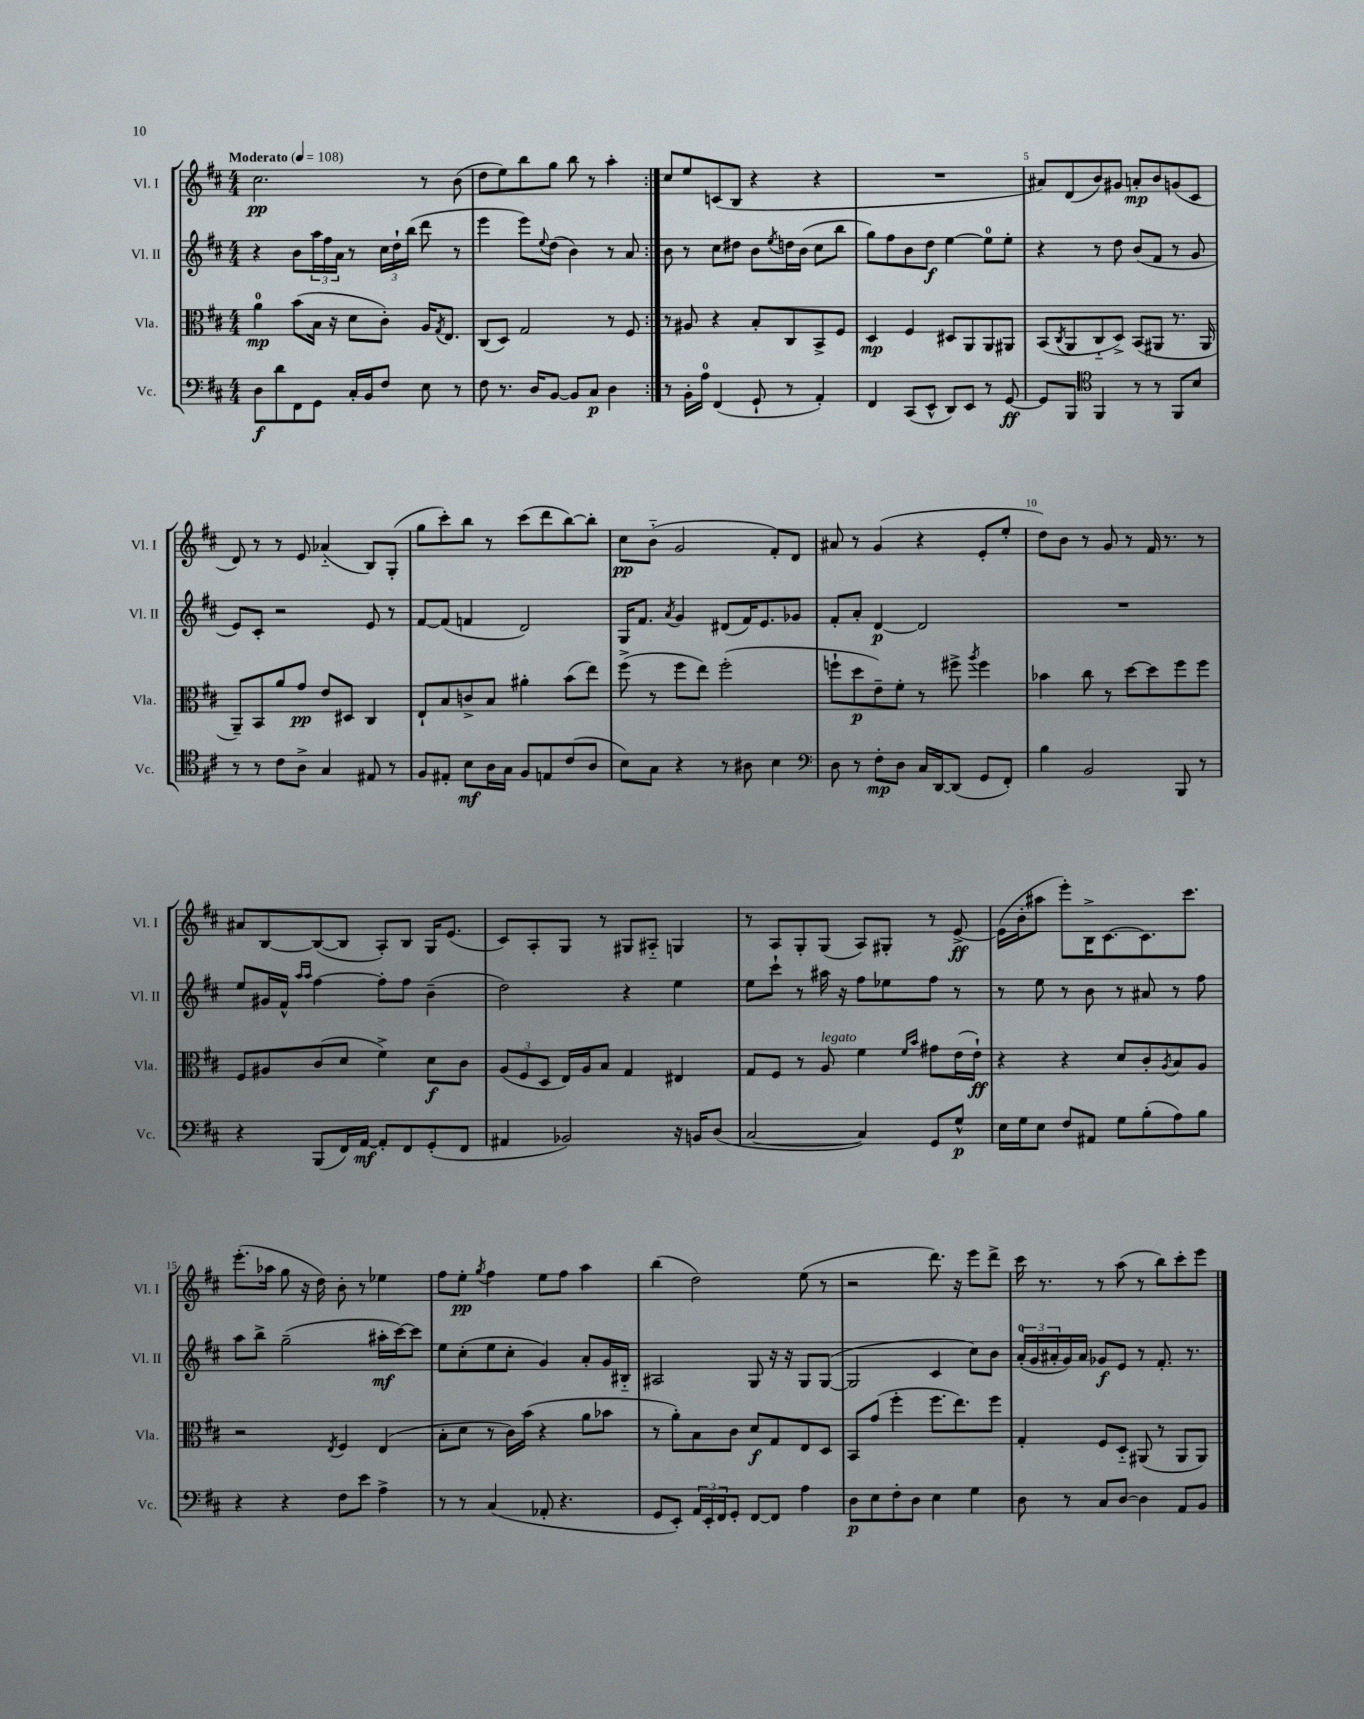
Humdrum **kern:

**kern	**dynam	**kern	**dynam	**kern	**dynam	**kern	**dynam
*part4	*part4	*part3	*part3	*part2	*part2	*part1	*part1
*staff4	*staff4	*staff3	*staff3	*staff2	*staff2	*staff1	*staff1
*I"Vc.	*	*I"Vla.	*	*I"Vl. II	*	*I"Vl. I	*
*I'Vc.	*	*I'Vla.	*	*I'Vl. II	*	*I'Vl. I	*
*clefF4	*	*clefC3	*	*clefG2	*	*clefG2	*
*k[f#c#]	*	*k[f#c#]	*	*k[f#c#]	*	*k[f#c#]	*
*M4/4	*	*M4/4	*	*M4/4	*	*M4/4	*
*MM108	*	*MM108	*	*MM108	*	*MM108	*
=1	=1	=1	=1	=1	=1	=1	=1
!	!	!	!	!	!	!LO:TX:a:B:t=Moderato	!
8D\L	f	4a\	mp	4r	.	2.cc#\	pp
8d\	.	.	.	.	.	.	.
8FF#\	.	(8b\L	.	8b\L	.	.	.
8GG\J	.	16B\Jk	.	24aa\L	.	.	.
.	.	.	.	24ff#\	.	.	.
.	.	16r	.	.	.	.	.
.	.	.	.	24a\JJ	.	.	.
16C#'/LL	.	8d\L	.	8r	.	.	.
16BB/J	.	.	.	.	.	.	.
8F#/J	.	8c#'\J)	.	24cc#\LL	.	.	.
.	.	.	.	24dd`\	.	.	.
.	.	.	.	(24bb\JJ	.	.	.
8E\	.	16A/KL	.	8ddd\	.	8r	.
.	.	8qG/	.	.	.	.	.
.	.	8.E/J	.	.	.	.	.
8r	.	.	.	8r	.	(8b\	.
=2	=2	=2	=2	=2	=2	=2	=2
8F#\	.	(8C#/L	.	4eee\	.	8dd\L	.
8.r	.	8D/J)	.	.	.	8ee\)	.
.	.	2G/	.	8eee\L)	.	8bb\	.
16D/KL	.	.	.	.	.	.	.
.	.	.	.	8qqee/	.	.	.
[8BB/J	.	.	.	(8dd\J	.	8gg\J	.
8BB/L]	.	.	.	4b\)	.	8bb\	.
8C#/J	p	.	.	.	.	8r	.
4D\	.	8r	.	8r	.	4aa'\	.
.	.	8F#/	.	8a/	.	.	.
=3:|!	=3:|!	=3:|!	=3:|!	=3:|!	=3:|!	=3:|!	=3:|!
8r	.	8r	.	8b\	.	8cc#/L	.
16BB'\LL	.	8A#X/	.	8r	.	8ee/	.
16A\JJ	.	.	.	.	.	.	.
(4FF#/	.	4r	.	8cc#\L	.	(8cn/	.
.	.	.	.	8dd#X\J	.	8B/J	.
8GG`/	.	8B'/L	.	8b\L	.	4r	.
.	.	.	.	8qee/	.	.	.
8r	.	8C#/	.	16ddn\L	.	.	.
.	.	.	.	(16b\JJ	.	.	.
4AA'/)	.	8BB^/	.	8cc#\L	.	4r	.
.	.	8F#/J	.	8bb\J	.	.	.
=4	=4	=4	=4	=4	=4	=4	=4
4FF#/	.	4D/	mp	8gg\L)	.	1r	.
.	.	.	.	8ff#\	.	.	.
(8CC#/L	.	4F#/	.	8b\	.	.	.
8EE^^/J	.	.	.	8dd\J	f	.	.
8DD/L)	.	8D#X/L	.	[4ee\	.	.	.
8EE/J	.	8AA/	.	.	.	.	.
8r	.	8AA/	.	8ee\L]	.	.	.
[8GG/	ff	8AA#X/J	.	8ee'\J	.	.	.
=5	=5	=5	=5	=5	=5	=5	=5
8GG/L]	.	(8BB/L	.	4r	.	8a#X/L)	.
.	.	8qC#/	.	.	.	.	.
8BBB/J	.	8AA/	.	.	.	(8d/	.
*clefC4	*	*	*	*	*	*	*
4FF#/	.	8C#/	.	8r	.	8b/)	.
.	.	8D^/J)	.	8dd\	.	8g#X/J	.
8r	.	(8BB/L	.	(8b/L	.	8an'/L	mp
8r	.	8AA#X/J	.	8f#/J	.	8b/	.
8FF#/L	.	8.r	.	8r	.	(8gn/	.
8B/J	.	.	.	8g/	.	8c#/J	.
.	.	16AA#/	.	.	.	.	.
!!LO:LB:g=z
=6	=6	=6	=6	=6	=6	=6	=6
8r	.	8AA~/L)	.	8e/L)	.	8d/)	.
8r	.	8BB/	.	8c#'/J	.	8r	.
8c#\L	.	8a/	.	2r	.	8r	.
8A^\J	.	8g/J	pp	.	.	8e/	.
4G/	.	8e/L	.	.	.	(4a-X/	.
.	.	8D#X/J	.	.	.	.	.
8E#X/	.	4C#/	.	8e/	.	8B/L)	.
8r	.	.	.	8r	.	(8G'/J	.
=7	=7	=7	=7	=7	=7	=7	=7
8F#/L	.	8E`/L	.	[8f#/L	.	8gg\L	.
8E#X'/J	.	8B/	.	(8f#/J]	.	8ccc#'\)	.
8B\L	mf	8cn^/	.	4fn/	.	8bb\J	.
16A\L	.	8B/J	.	.	.	8r	.
16G\JJ	.	.	.	.	.	.	.
8F#/L	.	4a#X'\	.	2d/)	.	(8ccc#\L	.
8En/	.	.	.	.	.	8ddd\	.
(8c#/	.	(8b\L	.	.	.	[8bb\)	.
8A/J	.	8ee\J)	.	.	.	8bb'\J]	.
=8	=8	=8	=8	=8	=8	=8	=8
8B\L)	.	(8ff#^\	.	16G/KL	.	8cc#\L	pp
.	.	.	.	8.f#/J	.	.	.
8G\J	.	8r	.	.	.	(8b\J	.
.	.	.	.	8qa/	.	.	.
4r	.	8ff#\L	.	4g/	.	2g/	.
.	.	8ee\J)	.	.	.	.	.
8r	.	(2ff#'\	.	(8d#X/L	.	.	.
8A#X\	.	.	.	16f#/K)	.	.	.
.	.	.	.	8.e/	.	.	.
4B\	.	.	.	.	.	8f#'/L)	.
.	.	.	.	8g-X/J	.	8d/J	.
=9	=9	=9	=9	=9	=9	=9	=9
*clefF4	*	*	*	*	*	*	*
8D\	.	8ffn`\L	.	8f#'/L	.	8a#X/	.
8r	.	8dd\	p	8a'/J	.	8r	.
8F#'\L	mp	8e~\)	.	[4d/	p	(4g/	.
8D\J	.	8f#'\J	.	.	.	.	.
16C#/LL	.	8r	.	2d/]	.	4r	.
[16DD/J	.	.	.	.	.	.	.
(8DD/J]	.	8ff#X^\	.	.	.	.	.
.	.	8qaa/	.	.	.	.	.
8GG/L	.	4ff#\	.	.	.	8e'/L	.
8FF#'/J)	.	.	.	.	.	8ee'/J	.
=10	=10	=10	=10	=10	=10	=10	=10
4B\	.	4b-X\	.	1r	.	8dd\L)	.
.	.	.	.	.	.	8b\J	.
2BB/	.	8cc#\	.	.	.	8r	.
.	.	8r	.	.	.	8g/	.
.	.	[8dd\L	.	.	.	8r	.
.	.	8dd\]	.	.	.	16f#/	.
.	.	.	.	.	.	8.r	.
8BBB/	.	8ff#\	.	.	.	.	.
8r	.	8ff#\J	.	.	.	8r	.
!!LO:LB:g=z
=11	=11	=11	=11	=11	=11	=11	=11
4r	.	8F#/L	.	8ee/L	.	8a#X/L	.
.	.	8A#X/	.	16g#X/L	.	[8B/	.
.	.	.	.	16f#^^/JJ	.	.	.
.	.	.	.	16qqaa/LL	.	.	.
.	.	.	.	16qqaa/JJ	.	.	.
(8BBB/L	.	(8c#/	.	[4ff#\	.	(8B/_	.
16FF#/L)	.	8d/J	.	.	.	8B/J]	.
[16AA/JJ	mf	.	.	.	.	.	.
8AA'/L]	.	4f#^\)	.	8ff#'\L]	.	8A'/L)	.
8FF#/	.	.	.	8ff#\J	.	8B/J	.
(8GG'/	.	8d\L	f	(4b~\	.	16G/KL	.
.	.	.	.	.	.	(8.e/J	.
8FF#/J	.	8c#\J	.	.	.	.	.
=12	=12	=12	=12	=12	=12	=12	=12
4AA#X/	.	(12A/L	.	2dd\)	.	8c#/L)	.
.	.	12F#/	.	.	.	.	.
.	.	.	.	.	.	8A'/	.
.	.	12D/J	.	.	.	.	.
2BB-X/)	.	16E/LL)	.	.	.	8G/J	.
.	.	16A/J	.	.	.	.	.
.	.	8B/J	.	.	.	8r	.
.	.	4G/	.	4r	.	8G#X/L	.
.	.	.	.	.	.	8A#X/J	.
16r	.	4E#X/	.	4ee\	.	4Gn/	.
16BBn/KL	.	.	.	.	.	.	.
(8D/J	.	.	.	.	.	.	.
=13	=13	=13	=13	=13	=13	=13	=13
[2C#/	.	8G/L	.	8ee\L	.	8r	.
.	.	8F#/J	.	8ccc#`\J	.	8A/L	.
.	.	8r	.	8r	.	8G'/	.
!	!	!LO:TX:a:i:t=legato	!	!	!	!	!
.	.	8A/	.	16aa#X\	.	(8G/J	.
.	.	.	.	16r	.	.	.
4C#/])	.	4f#\	.	8ff#\L	.	8A/L)	.
.	.	.	.	8ee-X\	.	8G#X'/J	.
.	.	16qqf#/LL	.	.	.	.	.
.	.	16qqb/JJ	.	.	.	.	.
8GG/L	.	8g#X\L	.	8ff#\J	.	8r	.
8G^^/J	p	(16e\L	.	8r	.	[8e^/	ff
.	.	16e`\JJ)	ff	.	.	.	.
=14	=14	=14	=14	=14	=14	=14	=14
16E\LL	.	4r	.	8r	.	(16e\LL]	.
16G\J	.	.	.	.	.	16b'\J	.
8E\J	.	.	.	8ee\	.	8aa#X\J	.
8F#/L	.	4r	.	8r	.	8eee'\L)	.
8AA#X/J	.	.	.	8b\	.	16B^\K	.
.	.	.	.	.	.	[8.c#\	.
8G\L	.	8d/L	.	8r	.	.	.
(8B'\	.	8c#'/	.	8a#X/	.	8.c#\]	.
.	.	8qA/	.	.	.	.	.
8A\)	.	8B/	.	8r	.	.	.
.	.	.	.	.	.	8.ccc#\J	.
8B\J	.	8A/J	.	8ff#\	.	.	.
!!LO:LB:g=z
=15	=15	=15	=15	=15	=15	=15	=15
4r	.	2r	.	8aa\L	.	(8.eee'\L	.
.	.	.	.	8bb^\J	.	.	.
.	.	.	.	.	.	16aa-X\Jk	.
4r	.	.	.	(2gg~\	.	8gg\	.
.	.	.	.	.	.	16r	.
.	.	.	.	.	.	16dd\)	.
.	.	8qE/	.	.	.	.	.
8F#\L	.	4F#/	.	.	.	8b'\	.
8e\J	.	.	.	.	.	8r	.
4A^\	.	(4E/	.	16aa#X'\LL	mf	4ee-X\	.
.	.	.	.	[16ccc#\J)	.	.	.
.	.	.	.	8ccc#\J]	.	.	.
=16	=16	=16	=16	=16	=16	=16	=16
8r	.	8B'\L	.	8ee\L	.	8ff#\L	.
8r	.	8d\J	.	(8cc#'\	.	8ee'\J	pp
.	.	.	.	.	.	8qgg/	.
(4C#/	.	8r	.	8ee\	.	4ff#\	.
.	.	16c#\LL)	.	8cc#'\J	.	.	.
.	.	(16b\JJ	.	.	.	.	.
8AA-X'/	.	4r	.	4g/)	.	8ee\L	.
4.r	.	.	.	.	.	8ff#\J	.
.	.	8a\L	.	8a'/L	.	4aa\	.
.	.	8b-X\J	.	16g/L	.	.	.
.	.	.	.	16B#X/JJ	.	.	.
=17	=17	=17	=17	=17	=17	=17	=17
8GG/L	.	8r	.	2A#X/	.	(4bb\	.
8EE'/J)	.	8a'\L)	.	.	.	.	.
24AA/LL	.	8B\	.	.	.	2dd\)	.
24EE'/	.	.	.	.	.	.	.
24FF#/J	.	.	.	.	.	.	.
8GG'/J	.	8c#\J	.	.	.	.	.
[8FF#/L	.	8d/L	f	8G/	.	.	.
8FF#/J]	.	8G/	.	16r	.	.	.
.	.	.	.	16r	.	.	.
4A\	.	8E/	.	8G/L	.	(8ee\	.
.	.	8D/J	.	([8G/J	.	8r	.
=18	=18	=18	=18	=18	=18	=18	=18
8D\L	p	8BB/L	.	2G/]	.	2r	.
8E\	.	(8g/J	.	.	.	.	.
8F#'\	.	4ff#'\	.	.	.	.	.
8D\J	.	.	.	.	.	.	.
4E\	.	8.ff#\L	.	4c#/	.	8.ddd\)	.
.	.	8.ee\)	.	.	.	16r	.
4G\	.	.	.	8cc#\L)	.	8eee\L	.
.	.	8ff#\J	.	8b\J	.	8ddd^\J	.
=19	=19	=19	=19	=19	=19	=19	=19
8D\	.	4G'/	.	(24a'/LL	.	16ccc#\	.
.	.	.	.	24g/	.	.	.
.	.	.	.	.	.	8.r	.
.	.	.	.	24a#X'/	.	.	.
8r	.	.	.	16g/)	.	.	.
.	.	.	.	16a#/JJ	.	.	.
8C#/L	.	8F#/L	.	8g-X/L	f	8r	.
[8D/J	.	8D/J	.	8e/J	.	(8aa\	.
4D\]	.	(8AA#X/	.	8r	.	8r	.
.	.	8r	.	8.f#'/	.	8bb\L)	.
8AA/L	.	8AA#/L	.	.	.	8ccc#'\	.
.	.	.	.	8.r	.	.	.
8BB/J	.	8AA#/J)	.	.	.	8eee\J	.
==	==	==	==	==	==	==	==
*-	*-	*-	*-	*-	*-	*-	*-
